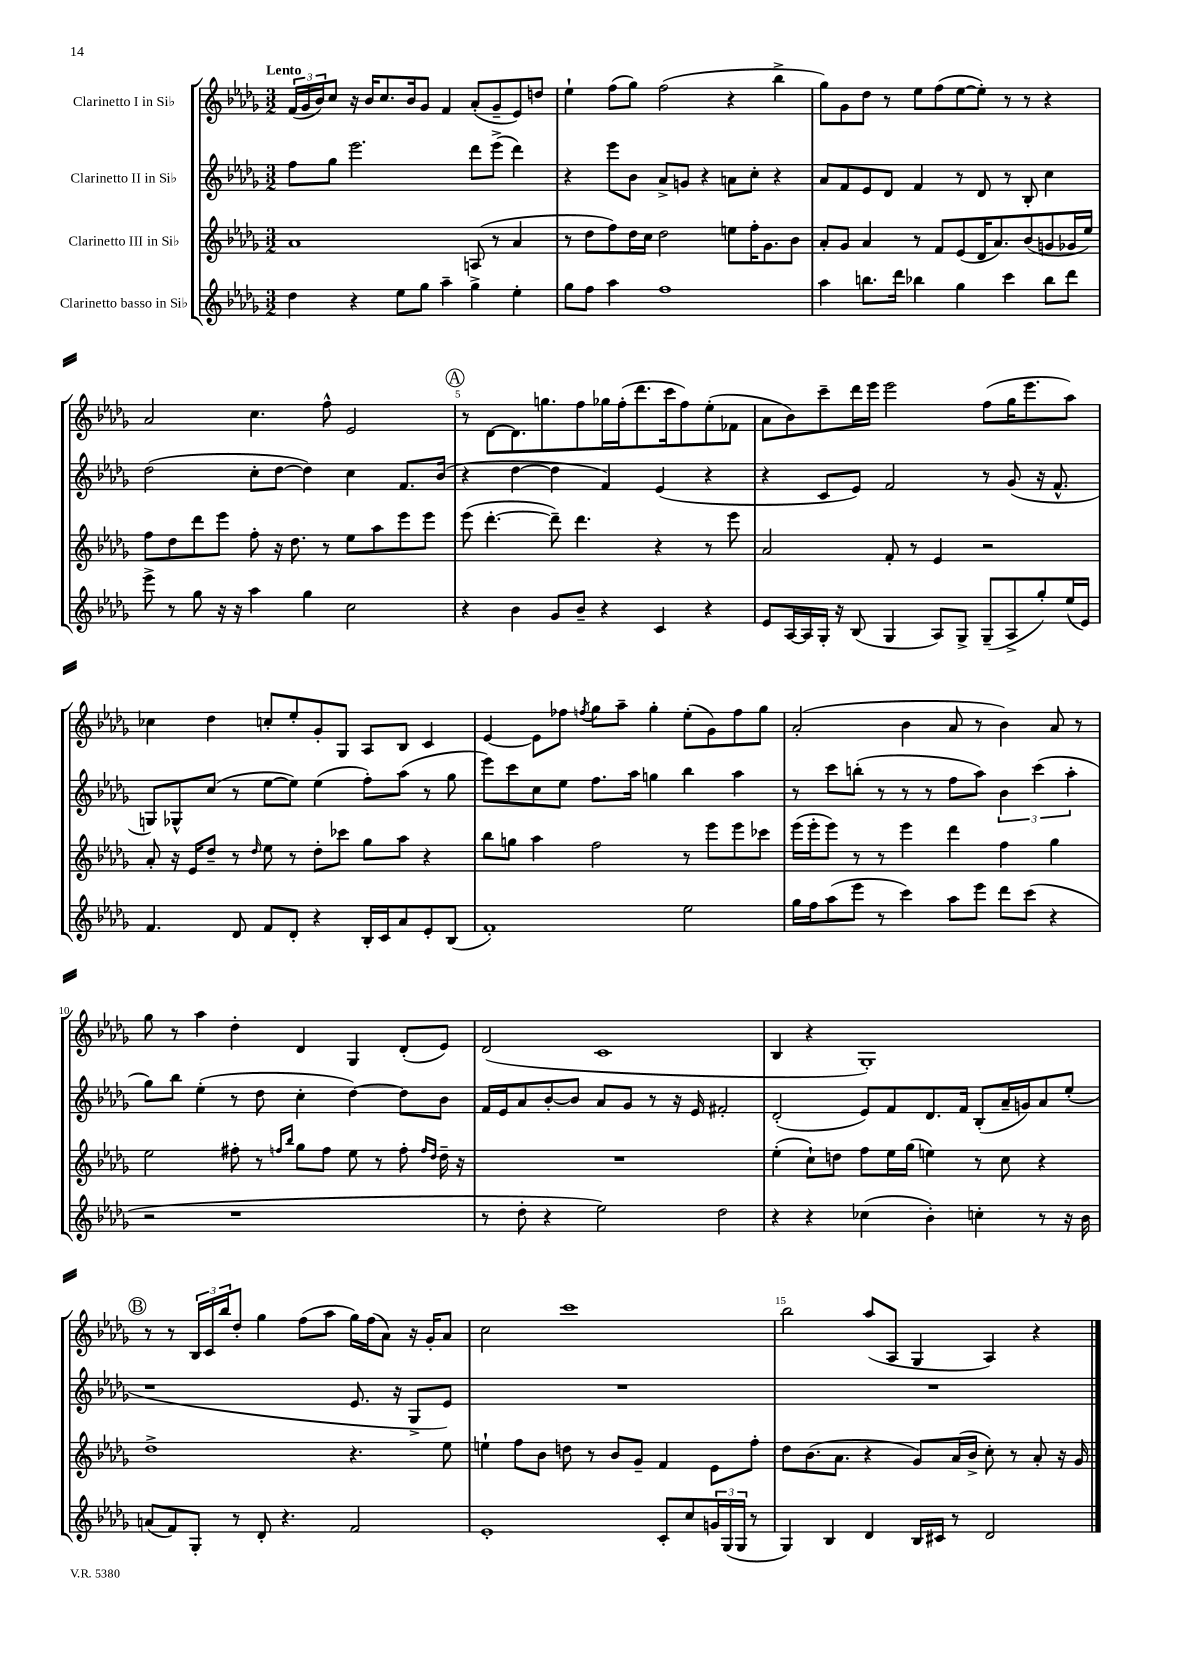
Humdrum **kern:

**kern	**kern	**kern	**kern
*part4	*part3	*part2	*part1
*staff4	*staff3	*staff2	*staff1
*I"Clarinetto basso in Si♭	*I"Clarinetto III in Si♭	*I"Clarinetto II in Si♭	*I"Clarinetto I in Si♭
*clefG2	*clefG2	*clefG2	*clefG2
*k[b-e-a-d-g-]	*k[b-e-a-d-g-]	*k[b-e-a-d-g-]	*k[b-e-a-d-g-]
*M3/2	*M3/2	*M3/2	*M3/2
=1	=1	=1	=1
!	!	!	!LO:TX:a:B:t=Lento
4dd-\	1a-	8ff\L	(24f/LL
.	.	.	24g-/
.	.	.	24b-/J)
.	.	8gg-\J	8cc/J
4r	.	2.eee-\	16r
.	.	.	16b-/KL
.	.	.	8.cc/
8ee-\L	.	.	.
.	.	.	16b-/k
8gg-\J	.	.	8g-/J
4aa-~\	.	.	4f/
4gg-^\	(8An/	8ddd-\L	(8a-'/L
.	8r	(8eee-^\J	8g-~/
4ee-'\	4a-/	4ddd-\)	8e-/)
.	.	.	8ddn/J
=2	=2	=2	=2
8gg-\L	8r	4r	4ee-`\
8ff\J	8dd-\L	.	.
4aa-\	8ff\)	8eee-\L	(8ff\L
.	16dd-\L	8b-\J	8gg-\J)
.	16cc\JJ	.	.
1ff	2dd-\	8a-^/L	(2ff\
.	.	8gn/J	.
.	.	4r	.
.	8een\L	8an\L	4r
.	16ff'\K	8cc'\J	.
.	8.g-\	.	.
.	.	4r	4bb-^\
.	8b-\J	.	.
=3	=3	=3	=3
4aa-\	8a-'/L	8a-/L	8gg-\L)
.	8g-/J	8f/	8g-\
8.bbn\L	4a-/	8e-/	8dd-\J
.	.	8d-/J	8r
16ddd-\Jk	.	.	.
4bb-X\	8r	4f/	8ee-\L
.	8f/L	.	(8ff\
4gg-\	(8e-/	8r	[8ee-\
.	16d-/K	8d-/	8ee-'\J])
.	8.a-/)	.	.
4ccc\	.	8r	8r
.	(8b-/	8B-'/	8r
8bb-\L	8gn/	4cc\	4r
8ddd-\J	16g-X/L	.	.
.	16ee-/JJ)	.	.
!!LO:LB:g=z
=4	=4	=4	=4
8eee-^\	8ff\L	(2dd-\	2a-/
8r	8dd-\	.	.
8gg-\	8ddd-\	.	.
16r	8eee-\J	.	.
16r	.	.	.
4aa-\	8ff'\	8cc'\L	4.cc\
.	16r	[8dd-\J	.
.	8.dd-\	.	.
4gg-\	.	4dd-\])	.
.	8r	.	8ff^^\
2cc\	8ee-\L	4cc\	2e-/
.	8aa-\	.	.
.	8eee-\	8.f/L	.
.	8eee-\J	.	.
.	.	(16b-/Jk	.
!!LO:REH:place=s1:t=A
=5	=5	=5	=5
4r	(8eee-\	4r	8r
.	[4.ddd-'\	.	[8d-\L
4b-\	.	[4dd-\	8.d-\]
.	.	.	8.ggn\
8g-/L	8ddd-~\])	4dd-\]	.
8b-~/J	4.ddd-\	.	8ff\
4r	.	4f/)	16gg-X\L
.	.	.	(16ff'\J
.	.	.	8.ddd-\
4c/	4r	(4e-/	.
.	.	.	16ccc\k
.	.	.	8ff\)
4r	8r	4r	(8ee-'\
.	8eee-\	.	8f-X\J
=6	=6	=6	=6
8e-/L	2a-/	4r	8a-\L
[16A-/L	.	.	8b-\)
16A-/]	.	.	.
16G-'/JJ	.	8c/L	8ccc~\
16r	.	.	.
(8B-/	.	8e-/J)	16ddd-\L
.	.	.	16eee-\JJ
4G-/	8f'/	2f/	2eee-\
.	8r	.	.
8A-/L)	4e-/	.	.
8G-^/J	.	.	.
(8G-~/L	2r	8r	(8ff\L
8A-^/	.	(8g-/	16gg-\K
.	.	.	8.eee-\
8gg-'/)	.	16r	.
.	.	8.f^^/	.
(16ee-/L	.	.	8aa-\J)
16e-/JJ)	.	.	.
!!LO:LB:g=z
=7	=7	=7	=7
4.f/	8a-'/	8Gn/L)	4cc-X\
.	16r	8G-X^^/	.
.	16e-/KL	.	.
.	8dd-~/J	(8cc/J	4dd-\
8d-/	8r	8r	.
.	16qqdd-/	.	.
8f/L	8ee-\	[8ee-\L	8ccn'/L
8d-'/J	8r	8ee-\J])	8ee-'/
4r	8dd-'\L	(4ee-\	8g-'/
.	8ccc-X\J	.	8G-/J
16B-'/LL	8gg-\L	8ff'\L)	8A-/L
16c/J	.	.	.
8a-/	8aa-\J	(8aa-\J	8B-/J
8e-'/	4r	8r	4c/
(8B-/J	.	8gg-\	.
=8	=8	=8	=8
1f')	8bb-\L	8eee-\L)	[4e-/
.	8ggn\J	8ccc\	.
.	4aa-\	8cc\	8e-\L]
.	.	8ee-\J	8ff-X\J
.	.	.	8qffn/
.	2ff\	8.ff\L	8gg-\L
.	.	.	8aa-~\J
.	.	16aa-\Jk	.
.	.	4ggn\	4gg-'\
2ee-\	8r	4bb-\	(8ee-'\L
.	8eee-\L	.	8g-\)
.	8eee-\	4aa-\	8ff\
.	8ccc-X\J	.	8gg-\J
=9	=9	=9	=9
16gg-\LL	(16eee-\LL	8r	(2a-'/
16ff\J	16eee-'\J	.	.
(8aa-\	8eee-\J)	8ccc\L	.
8eee-\J	8r	(8bbn'\J	.
8r	8r	8r	.
4ccc\)	4eee-\	8r	4b-\
.	.	8r	.
8aa-\L	4ddd-\	8ff\L	8a-/
8eee-\J	.	8aa-\J)	8r
8ddd-\L	4ff\	6b-\	4b-\)
(8ccc\J	.	.	.
.	.	(6ccc\	.
4r	4gg-\	.	8a-/
.	.	6aa-'\	.
.	.	.	8r
!!LO:LB:g=z
=10	=10	=10	=10
2r	2ee-\	8gg-\L)	8gg-\
.	.	8bb-\J	8r
.	.	(4ee-'\	4aa-\
1r	8ff#X'\	8r	4dd-'\
.	8r	8dd-\	.
.	16qqffn/LL	.	.
.	16qqbb-/JJ	.	.
.	8gg-\L	4cc'\	4d-/
.	8ff\J	.	.
.	8ee-\	[4dd-\)	4G-/
.	8r	.	.
.	8ff'\	8dd-\L]	(8d-'/L
.	16qqff/LL	.	.
.	16qqdd-/JJ	.	.
.	16dd-~\	8b-\J	8e-/J)
.	16r	.	.
=11	=11	=11	=11
8r	1.r	16f/LL	(2d-/
.	.	16e-/J	.
8dd-'\	.	8a-/	.
4r	.	[8b-'/	.
.	.	8b-/J]	.
2ee-\)	.	8a-/L	1c
.	.	8g-/J	.
.	.	8r	.
.	.	16r	.
.	.	16e-/	.
2dd-\	.	2f#X'/	.
=12	=12	=12	=12
4r	(4ee-'\	(2d-'/	4B-/
4r	8cc`\L)	.	4r
.	8ddn\J	.	.
(4cc-X\	8ff\L	8e-/L)	1G-')
.	16ee-\L	8f/	.
.	(16gg-\JJ	.	.
4b-'\)	4een\)	8.d-/	.
.	.	16f/Jk	.
4ccn'\	8r	(8B-'/L	.
.	8cc\	16a-~/L	.
.	.	16gn/J)	.
8r	4r	8a-/	.
16r	.	(8ee-'/J	.
16b-\	.	.	.
!!LO:LB:g=z
!!LO:REH:place=s1:t=B
=13	=13	=13	=13
(8an/L	1dd-^	1r	8r
8f/)	.	.	8r
8G-'/J	.	.	24B-/LL
.	.	.	24c/
.	.	.	24bb-/J
8r	.	.	8dd-'/J
8d-'/	.	.	4gg-\
4.r	.	.	.
.	.	.	(8ff\L
.	.	.	8aa-\J
2f/	4.r	8.e-/	16gg-\LL)
.	.	.	(16ff\J
.	.	.	8a-\J)
.	.	16r	.
.	.	8G-^/L	16r
.	.	.	16g-'/KL
.	8ee-\	8e-/J)	8a-/J
=14	=14	=14	=14
1e-'	4een`\	1.r	2cc\
.	8ff\L	.	.
.	8b-\J	.	.
.	8ddn\	.	1ccc
.	8r	.	.
.	8b-/L	.	.
.	8g-~/J	.	.
8c'/L	4f/	.	.
8cc/	.	.	.
24gn/L	8e-\L	.	.
(24G-/	.	.	.
24G-/JJ	.	.	.
8r	8ff'\J	.	.
=15	=15	=15	=15
4G-/)	8dd-\L	1.r	2bb-\
.	(8.b-\	.	.
4B-/	.	.	.
.	8.a-\J	.	.
4d-/	4r	.	(8aa-/L
.	.	.	8A-/J
16B-/LL	8g-/L)	.	4G-/
16c#X/JJ	.	.	.
8r	(16a-/L	.	.
.	16b-^/JJ	.	.
2d-/	8cc'\)	.	4A-/)
.	8r	.	.
.	8a-'/	.	4r
.	16r	.	.
.	16g-/	.	.
==	==	==	==
*-	*-	*-	*-
